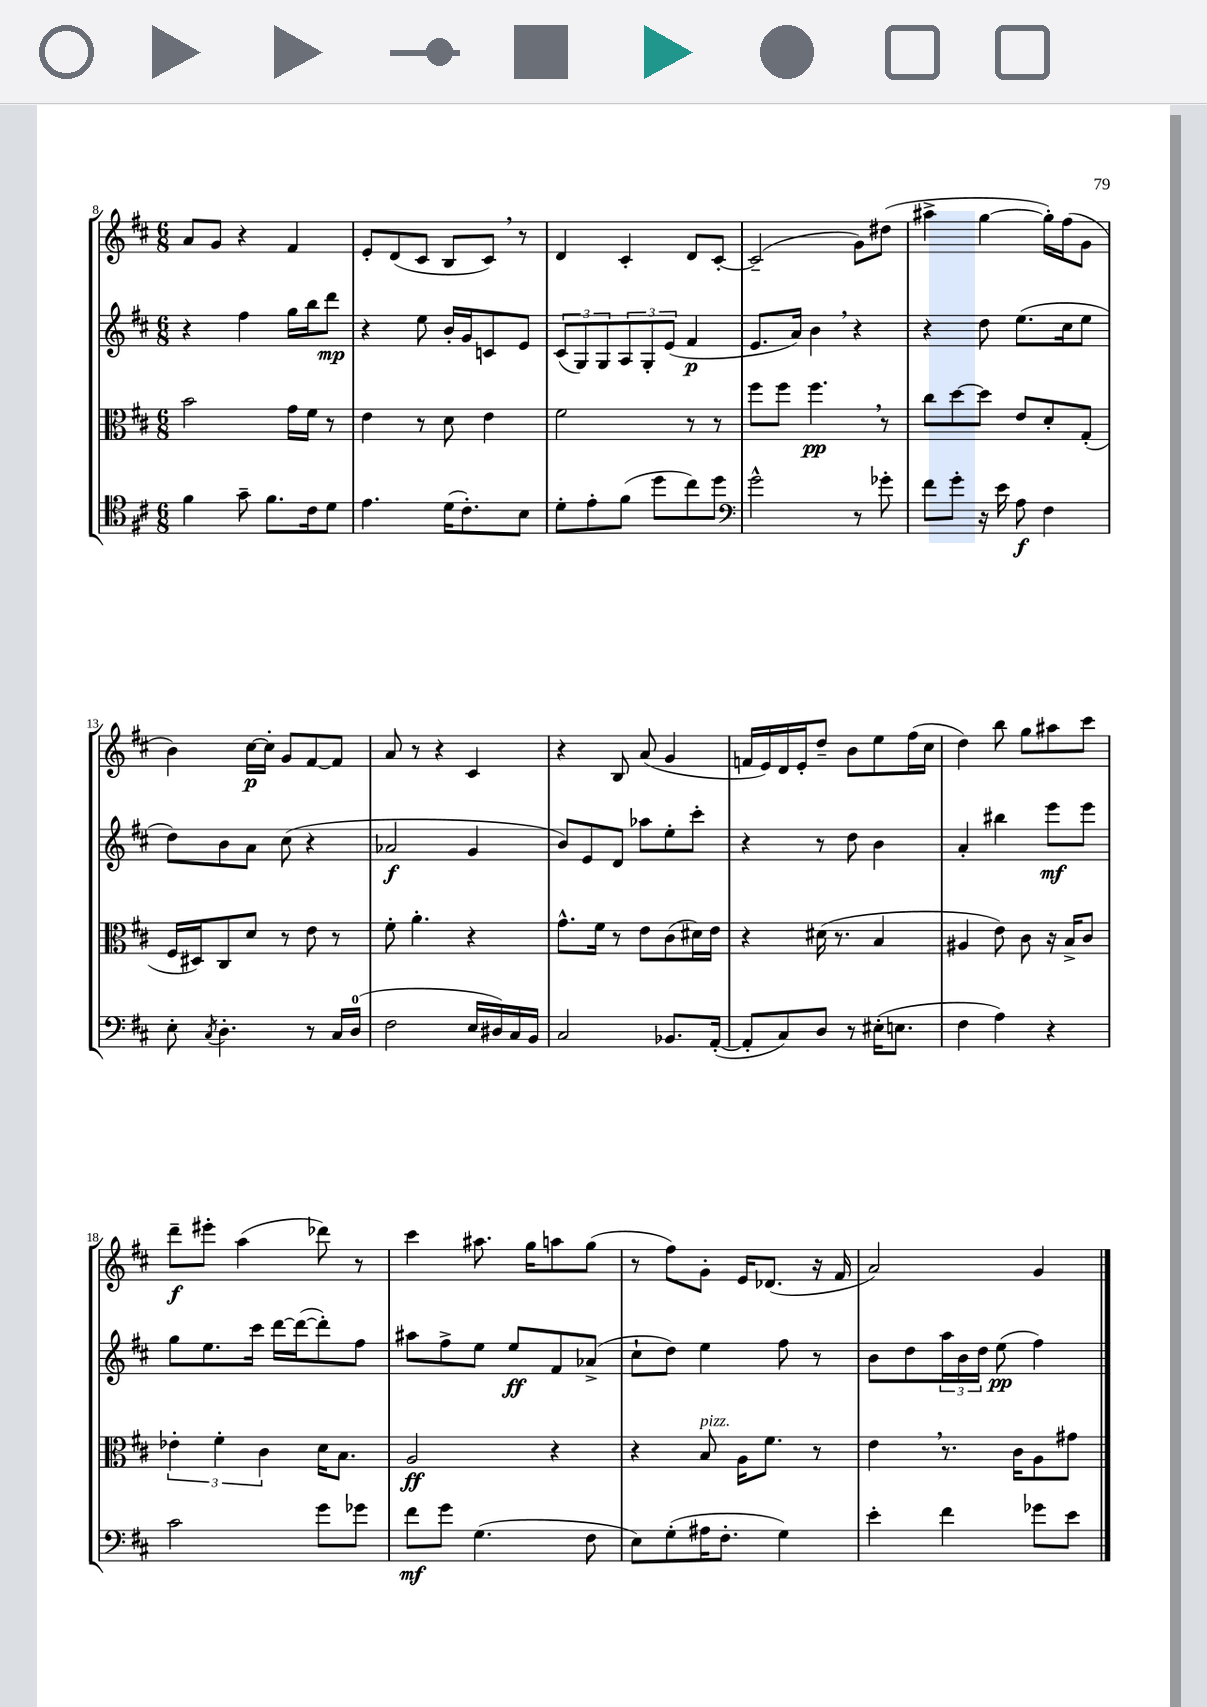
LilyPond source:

<<
\new StaffGroup <<
\new Staff = "s0" {
    \clef treble \key d \major \numericTimeSignature \time 6/8
    a'8 g'8 r4 fis'4 |
    e'8-. d'8( cis'8 b8 cis'8) \breathe r8 |
    d'4 cis'4-. d'8 cis'8~-. |
    cis'2--( g'8) dis''8( |
    ais''4-> g''4~ g''16-.) fis''16( g'8 |
    b'4) cis''16~\p cis''16-. g'8 fis'8~ fis'8 |
    a'8 r8 r4 cis'4 |
    r4 b8 a'8( g'4 |
    f'16 e'16) d'16 e'16-. d''8-- b'8 e''8 fis''16( cis''16 |
    d''4) b''8 g''8 ais''8 cis'''8 |
    d'''8--\f eis'''8-. a''4( des'''8) r8 |
    cis'''4 ais''8. g''16 a''8 g''8( |
    r8 fis''8) g'8-. e'16 des'8.( r16 fis'16 |
    a'2) g'4 \bar "|." |
}
\new Staff = "s1" {
    \clef treble \key d \major \numericTimeSignature \time 6/8
    r4 fis''4 g''16 b''16 d'''8\mp |
    r4 e''8 b'16-. g'16 c'8 e'8 |
    \tuplet 3/2 { cis'8( g8) g8 } \tuplet 3/2 { a8 g8-. e'8( } fis'4\p |
    e'8. a'16) b'4 \breathe r4 |
    r4 d''8 e''8.( cis''16 e''8 |
    d''8) b'8 a'8 cis''8( r4 |
    aes'2\f g'4 |
    b'8) e'8 d'8 aes''8 e''8-. cis'''8-. |
    r4 r8 d''8 b'4 |
    a'4-. bis''4 e'''8\mf e'''8 |
    g''8 e''8. cis'''16 d'''16~ d'''16~( d'''8-.) fis''8 |
    ais''8 fis''8-> e''8 e''8\ff fis'8 aes'8->( |
    cis''8-! d''8) e''4 fis''8 r8 |
    b'8 d''8 \tuplet 3/2 { a''16 b'16 d''16 } e''8\pp( fis''4) \bar "|." |
}
\new Staff = "s2" {
    \clef alto \key d \major \numericTimeSignature \time 6/8
    b'2 g'16 fis'16 r8 |
    e'4 r8 d'8 e'4 |
    fis'2 r8 r8 |
    fis''8 fis''8 fis''4.\pp \breathe r8 |
    cis''8 d''8~ d''8 e'8 d'8-. g8-.( |
    fis16 dis16) cis8 d'8 r8 e'8 r8 |
    fis'8-. a'4.-. r4 |
    g'8.-^ fis'16 r8 e'8 cis'8( dis'16) e'16 |
    r4 dis'16( r8. b4 |
    ais4 e'8) cis'8 r16 b16-> cis'8 |
    \tuplet 3/2 { ees'4-. fis'4-. cis'4 } d'16 b8. |
    a2\ff r4 |
    r4 b8^\markup { \italic "pizz." } a16 fis'8. r8 |
    e'4 \breathe r8. cis'16 a8 gis'8 \bar "|." |
}
\new Staff = "s3" {
    \clef tenor \key d \major \numericTimeSignature \time 6/8
    fis'4 g'8-- fis'8. cis'16 d'8 |
    e'4. d'16( cis'8.-.) b8 |
    d'8-. e'8-. fis'8( d''8 cis''8) d''8 |
    \clef bass g'2-^ r8 ges'8-. |
    fis'8 g'8-. r16 e'16 a8\f fis4 |
    e8-. \acciaccatura { cis8 } d4.-. r8 cis16 d16-0( |
    fis2 e16 dis16) cis16 b,16 |
    cis2 bes,8. a,16~-.( |
    a,8-. cis8) d8 r8 eis16-.( e8. |
    fis4 a4) r4 |
    cis'2 g'8 ges'8 |
    fis'8\mf g'8 g4.( fis8 |
    e8) g8-.( ais16 fis8.-. g4) |
    e'4-. fis'4 ges'8 e'8 \bar "|." |
}
>>
>>
\layout { \context { \Score currentBarNumber = #8 } }
